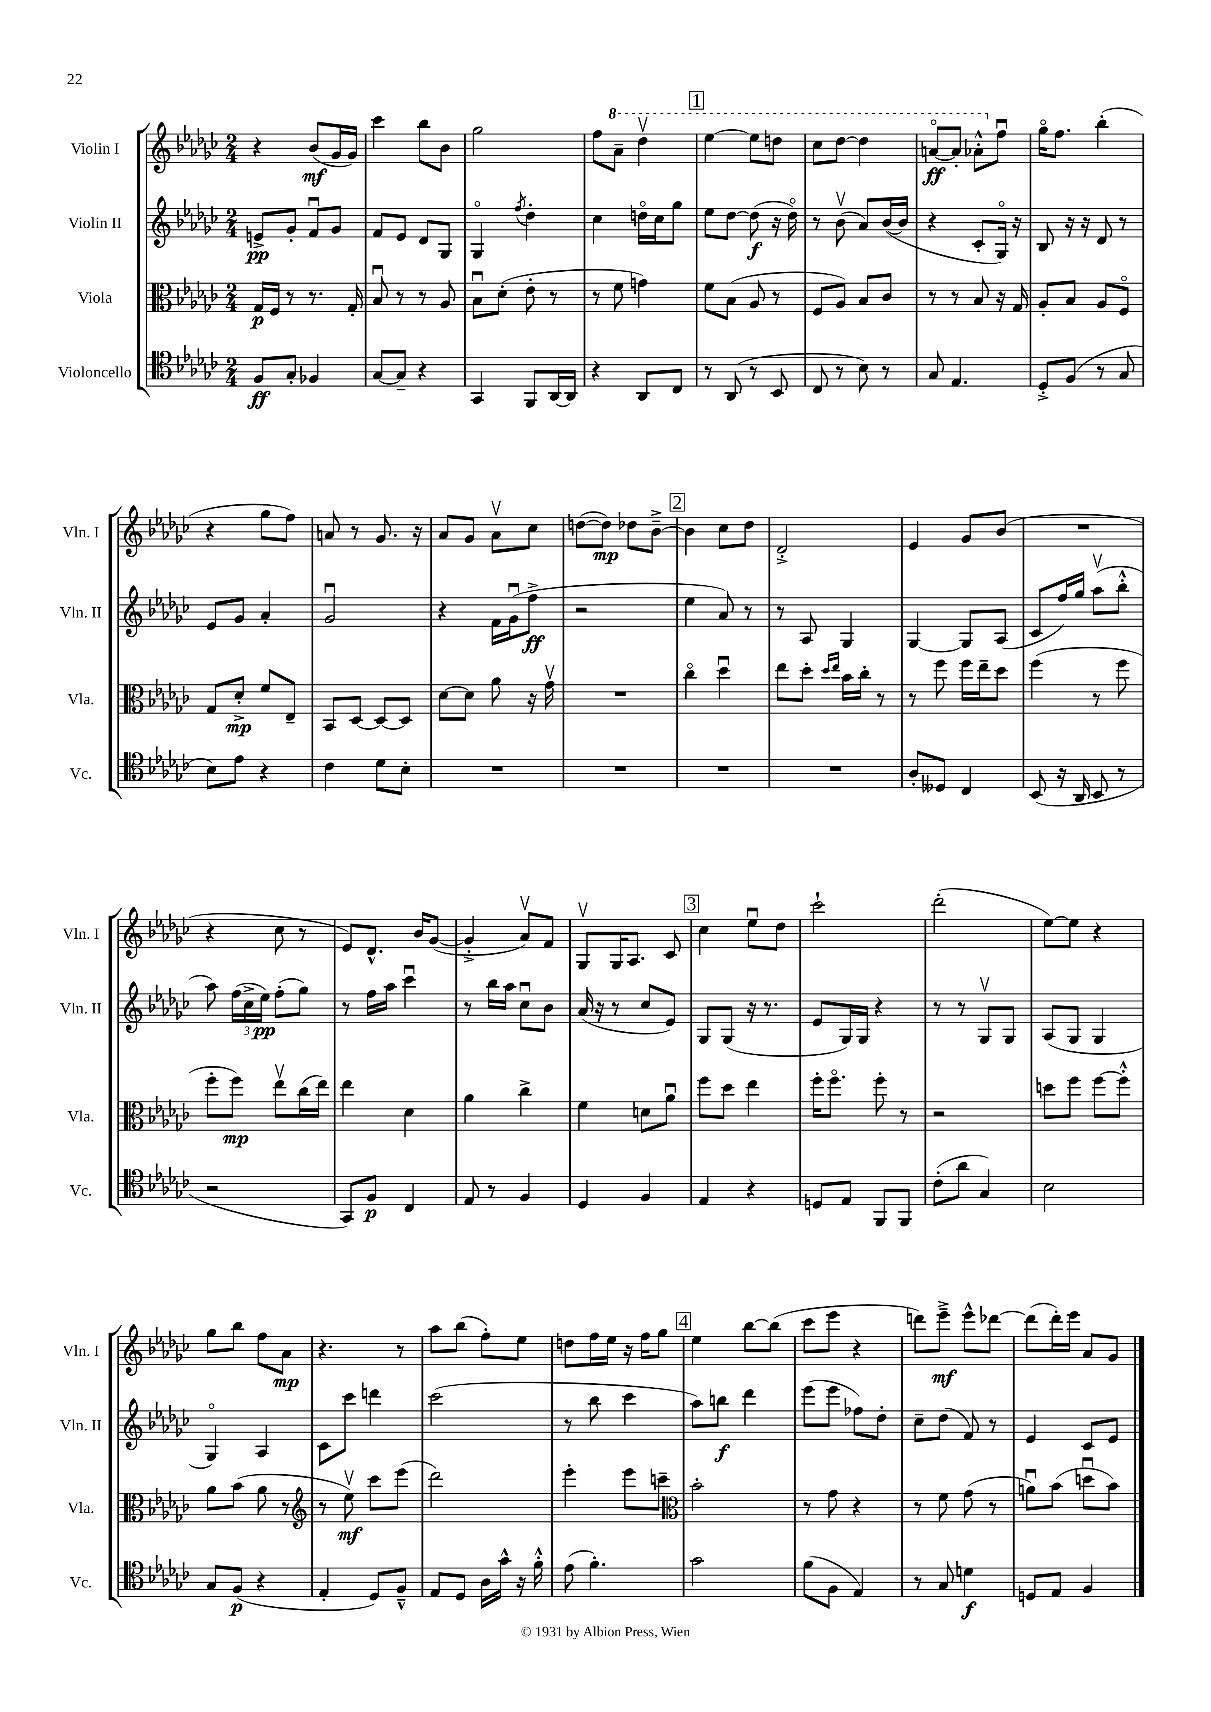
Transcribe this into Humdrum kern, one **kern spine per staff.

**kern	**kern	**kern	**kern
*staff4	*staff3	*staff2	*staff1
*clefC4	*clefC3	*clefG2	*clefG2
*k[b-e-a-d-g-c-]	*k[b-e-a-d-g-c-]	*k[b-e-a-d-g-c-]	*k[b-e-a-d-g-c-]
*M2/4	*M2/4	*M2/4	*M2/4
8F	16G-	8e^	4r
.	16F	.	.
8G-'	8r	8g-'	.
4F-	8.r	8fu	(8b-
.	.	8g-	16g-
.	16G-'	.	16g-)
=	=	=	=
[8G-	8B-u	8f	4ccc-
8G-~]	8r	8e-	.
4r	8r	8d-	8bb-
.	8A-	8G-	8b-
=	=	=	=
4GG-	8B-u	4G-o	2gg-
.	(8d-'	.	.
.	.	8qff	.
8FF	8e-'	4dd-'	.
[16AA-	8r	.	.
16AA-]	.	.	.
=	=	=	=
4r	8r	4cc-	8ff
.	8f	.	8aa-~
8AA-	4g)	16ddo	4ddd-v
.	.	16cc-	.
8C-	.	8gg-	.
=	=	=	=
8r	8f	8ee-	[4eee-
(8AA-	(8B-	[8dd-	.
8r	8A-	(8dd-]	8eee-]
8BB-	8r	16r	8ddd
.	.	16dd-o)	.
=	=	=	=
8C-	8F	8r	8ccc-
8r	8A-)	(8b-v	[8ddd-
8B-)	8B-	8a-)	4ddd-]
8r	8c-	([16b-	.
.	.	16b-]	.
=	=	=	=
8G-	8r	4r	[8aao
4.E-	8r	.	8aa']
.	8B-	8c-'	8aa-'^^
.	16r	16G-o)	8ffu
.	16G-	16r	.
=	=	=	=
8D-'^	8A-'	8B-	16gg-o
.	.	.	8.ff
(8F	8B-	16r	.
.	.	16r	.
8r	8A-	8d-	(4bb-'
8G-	8Fo	8r	.
=	=	=	=
8B-)	8G-	8e-	4r
8e-	8d-'^	8g-	.
4r	8f	4a-'	8gg-
.	8E-~	.	8ff)
=	=	=	=
4c-	8BB-	2g-u	8a
.	[8D-	.	8r
8d-	8D-_	.	8.g-
8B-'	8D-]	.	.
.	.	.	16r
=	=	=	=
2r	[8d-	4r	8a-
.	8d-]	.	8g-
.	8a-	16f	8a-v
.	.	(16g-u	.
.	16r	8ff^	8cc-
.	16g-v	.	.
=	=	=	=
2r	2r	2r	([8dd
.	.	.	8dd])
.	.	.	8dd-
.	.	.	[8b-~^
=	=	=	=
2r	4cc-o	4ee-	4b-]
.	4dd-u	8a-)	8cc-
.	.	8r	8dd-
=	=	=	=
2r	8ee-	8r	2d-'^
.	8dd-'	8A-	.
.	16qqdd-	.	.
.	16qqee-	.	.
.	16b-	4G-	.
.	16cc-'	.	.
.	8r	.	.
=	=	=	=
8A-'	8r	[4G-	4e-
8D--	8ff	.	.
4C-	16ff	8G-]	8g-
.	16ee-~	.	.
.	8dd-	(8A-	(8b-
=	=	=	=
(8BB-	(4ff	8c-	2r
16r	.	16ff)	.
16AA-	.	16gg-	.
8BB-	8r	(8aa-v	.
8r	8ff	8bb-'^^	.
=	=	=	=
2r	8ff'	8aa-)	4r
.	8ff)	(24ff	.
.	.	24cc-^	.
.	.	24ee-)	.
.	8ee-v	(8ff'	8cc-
.	(16cc-	8gg-)	8r
.	16ee-)	.	.
=	=	=	=
8GG-)	4ee-	8r	8e-)
8F	.	16ff	8.d-^^
.	.	16aa-	.
4C-	4d-	4ccc-u	.
.	.	.	16b-
.	.	.	([8g-
=	=	=	=
8E-	4a-	8r	4g-'^]
8r	.	16bb-	.
.	.	16aa-	.
4F	4cc-^	8cc-u	8a-v)
.	.	8b-	8f
=	=	=	=
4D-	4f	(16a-	8G-v
.	.	16r	.
.	.	8r	16G-
.	.	.	8.A-
4F	8d	8cc-	.
.	8a-u	8e-)	8c-
=	=	=	=
4E-	8ff	8G-	4cc-
.	8dd-	(8G-	.
4r	4ee-	16r	8ee-u
.	.	8.r	.
.	.	.	8dd-
=	=	=	=
8D	16ff'	8e-	2ccc-`
.	8.ffo	.	.
8E-	.	16G-)	.
.	.	16G-	.
8FF	8ff'	4r	.
8FF	8r	.	.
=	=	=	=
(8c-'	2r	8r	(2ddd-'
8a-	.	8r	.
4G-)	.	8G-v	.
.	.	8G-	.
=	=	=	=
2B-	8dd	(8A-	[8ee-)
.	8ff	8G-	8ee-]
.	[8ff	4G-	4r
.	8ff'^^]	.	.
=	=	=	=
8G-	8a-	4G-o)	8gg-
(8F	(8b-	.	8bb-
4r	8a-	4A-	8ff
.	8r	.	8a-
=	=	=	=
*	*clefG2	*	*
4E-'	8r	8c-	4.r
.	8ee-v)	8ccc-	.
8D-)	8ccc-	4ddd	.
8F~^^	(8eee-	.	8r
=	=	=	=
8E-	2ddd-)	(2ccc-	8aa-
8D-	.	.	(8bb-
16A-	.	.	8ff')
16g-^^	.	.	.
16r	.	.	8ee-
16f'^^	.	.	.
=	=	=	=
(8e-	4eee-'	8r	8dd
4.f')	.	8bb-	16ff
.	.	.	16ee-
.	8eee-	4ccc-	16r
.	.	.	16ff
.	8ccc~	.	8gg-
=	=	=	=
*	*clefC3	*	*
2g-	2b-'	8aa-)	4ee-
.	.	8bb	.
.	.	4ddd-	[8bb-
.	.	.	(8bb-]
=	=	=	=
(8f	8r	(8eee-	8ccc-
8F	8g-	8eee-	8eee-
4E-)	4r	8ff-)	4r
.	.	8dd-'	.
=	=	=	=
8r	8r	8cc-~	8ddd)
8G-	8f	(8dd-	8eee-~^
4d	(8g-	8f)	8eee-^^
.	8r	8r	[8ddd-
=	=	=	=
8D	8au)	4e-	(8ddd-]
8E-	(8b-	.	16ddd-')
.	.	.	16eee-
4F	8ddu	8c-	8a-
.	8b-)	8e-	8g-
==	==	==	==
*-	*-	*-	*-
